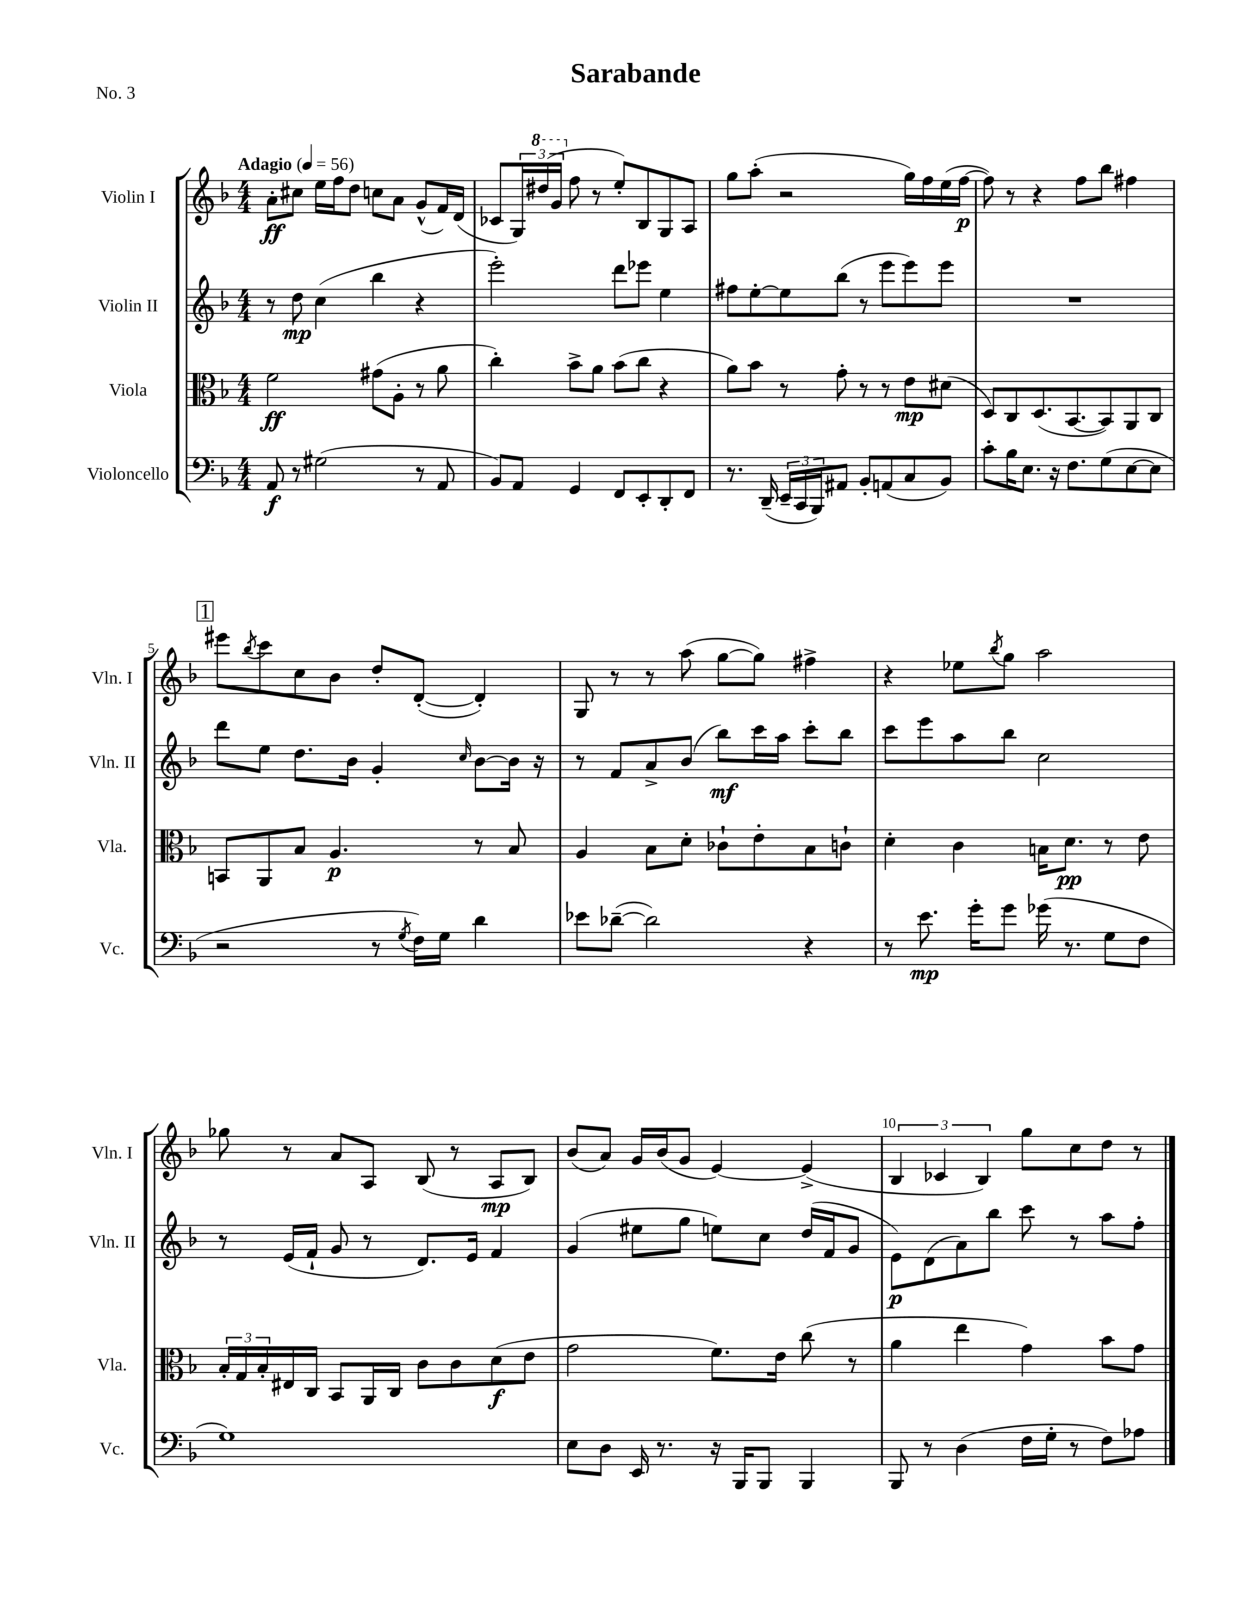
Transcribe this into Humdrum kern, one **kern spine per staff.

**kern	**dynam	**kern	**dynam	**kern	**dynam	**kern	**dynam
*part4	*part4	*part3	*part3	*part2	*part2	*part1	*part1
*staff4	*staff4	*staff3	*staff3	*staff2	*staff2	*staff1	*staff1
*I"Violoncello	*	*I"Viola	*	*I"Violin II	*	*I"Violin I	*
*I'Vc.	*	*I'Vla.	*	*I'Vln. II	*	*I'Vln. I	*
*clefF4	*	*clefC3	*	*clefG2	*	*clefG2	*
*k[b-]	*	*k[b-]	*	*k[b-]	*	*k[b-]	*
*M4/4	*	*M4/4	*	*M4/4	*	*M4/4	*
*MM56	*	*MM56	*	*MM56	*	*MM56	*
=1	=1	=1	=1	=1	=1	=1	=1
!	!	!	!	!	!	!LO:TX:a:B:t=Adagio	!
8AA/	f	2f\	ff	8r	.	8a'\L	ff
8r	.	.	.	8dd\	mp	8cc#X\J	.
(2G#X\	.	.	.	(4cc\	.	16ee\LL	.
.	.	.	.	.	.	16ff\J	.
.	.	.	.	.	.	8dd\J	.
.	.	(8g#X\L	.	4bb-\	.	8ccn\L	.
.	.	8A'\J	.	.	.	8a\J	.
8r	.	8r	.	4r	.	(8g^^/L	.
8AA/	.	8a\	.	.	.	16f/L)	.
.	.	.	.	.	.	(16d/JJ	.
=2	=2	=2	=2	=2	=2	=2	=2
8BB-/L)	.	4cc'\)	.	2eee'\)	.	8c-X/L	.
8AA/J	.	.	.	.	.	24G/L)	.
*	*	*	*	*	*	*8va	*
.	.	.	.	.	.	(24ddd#X/	.
.	.	.	.	.	.	24gg/JJ	.
*	*	*	*	*	*	*X8va	*
4GG/	.	8b-^\L	.	.	.	8ff\	.
.	.	8a\J	.	.	.	8r	.
8FF/L	.	(8b-\L	.	8ddd\L	.	8ee'/L)	.
8EE'/	.	8cc\J	.	8eee-X\J	.	8B-/	.
8DD'/	.	4r	.	4ee\	.	8G/	.
8FF/J	.	.	.	.	.	8A/J	.
=3	=3	=3	=3	=3	=3	=3	=3
8.r	.	8a\L)	.	8ff#X\L	.	8gg\L	.
.	.	8b-\J	.	[8ee'\	.	(8aa'\J	.
(16DD~/	.	.	.	.	.	.	.
24EE~/LL	.	8r	.	8ee\]	.	2r	.
24CC/	.	.	.	.	.	.	.
24BBB-/J)	.	.	.	.	.	.	.
8AA#X/J	.	8g'\	.	(8bb-\J	.	.	.
8BB-'/L	.	8r	.	8r	.	.	.
(8AAn/	.	8r	.	8eee\L	.	.	.
8C/	.	8e\L	mp	8eee\)	.	16gg\LL)	.
.	.	.	.	.	.	16ff\	.
8BB-/J)	.	(8d#X\J	.	8eee\J	.	(16ee\	.
.	.	.	.	.	.	[16ff\JJ	p
=4	=4	=4	=4	=4	=4	=4	=4
8c'\L	.	8D/L)	.	1r	.	8ff\])	.
16B-\K	.	8C/	.	.	.	8r	.
8.E\J	.	.	.	.	.	.	.
.	.	(8.D/	.	.	.	4r	.
16r	.	.	.	.	.	.	.
8.F\L	.	[8.BB-/	.	.	.	.	.
.	.	.	.	.	.	8ff\L	.
(8G\	.	8BB-/])	.	.	.	8bb-\J	.
[8E\	.	8AA/	.	.	.	4ff#X\	.
8E\J]	.	8C/J	.	.	.	.	.
!!LO:LB:g=z
!!LO:REH:place=s1:t=1
=5	=5	=5	=5	=5	=5	=5	=5
2r	.	8BBn/L	.	8ddd\L	.	8eee#X\L	.
.	.	.	.	.	.	8qbb-/	.
.	.	8AA/	.	8ee\J	.	8ccc\	.
.	.	8B-/J	.	8.dd\L	.	8cc\	.
.	.	4.A/	p	.	.	8b-\J	.
.	.	.	.	16b-\Jk	.	.	.
8r	.	.	.	4g'/	.	8dd'/L	.
8qG/	.	.	.	.	.	.	.
16F\LL)	.	.	.	.	.	([8d'/J	.
16G\JJ	.	.	.	.	.	.	.
.	.	.	.	16qqcc/	.	.	.
4d\	.	8r	.	[8b-\L	.	4d'/])	.
.	.	8B-/	.	16b-\Jk]	.	.	.
.	.	.	.	16r	.	.	.
=6	=6	=6	=6	=6	=6	=6	=6
8e-X\L	.	4A/	.	8r	.	8G/	.
([8d-X~\J	.	.	.	8f/L	.	8r	.
2d-\])	.	8B-\L	.	8a^/	.	8r	.
.	.	8d'\J	.	(8b-/J	.	(8aa\	.
.	.	8c-X`\L	.	8bb-\L)	mf	[8gg\L	.
.	.	8e'\	.	16ccc\L	.	8gg\J])	.
.	.	.	.	16aa\JJ	.	.	.
4r	.	8B-\	.	8ccc'\L	.	4ff#X^\	.
.	.	8cn`\J	.	8bb-\J	.	.	.
=7	=7	=7	=7	=7	=7	=7	=7
8r	.	4d'\	.	8ccc\L	.	4r	.
8.e\	mp	.	.	8eee\	.	.	.
.	.	4c\	.	8aa\	.	8ee-X\L	.
16g'\KL	.	.	.	.	.	.	.
.	.	.	.	.	.	8qbb-/	.
8g\J	.	.	.	8bb-\J	.	8gg\J	.
(16g-X\	.	16Bn\KL	.	2cc\	.	2aa\	.
8.r	.	8.d\J	pp	.	.	.	.
8G\L	.	8r	.	.	.	.	.
8F\J	.	8e\	.	.	.	.	.
!!LO:LB:g=z
=8	=8	=8	=8	=8	=8	=8	=8
1G)	.	24B-'/LL	.	8r	.	8gg-X\	.
.	.	24G/	.	.	.	.	.
.	.	24B-'/	.	.	.	.	.
.	.	16E#X/	.	(16e/LL	.	8r	.
.	.	16C/JJ	.	16f`/JJ	.	.	.
.	.	8BB-/L	.	8g/	.	8a/L	.
.	.	16AA/L	.	8r	.	8A/J	.
.	.	16C/JJ	.	.	.	.	.
.	.	8c\L	.	8.d/L)	.	(8B-/	.
.	.	8c\	.	.	.	8r	.
.	.	.	.	16e/Jk	.	.	.
.	.	(8d\	f	4f/	.	8A/L	mp
.	.	8e\J	.	.	.	8B-/J)	.
=9	=9	=9	=9	=9	=9	=9	=9
8E\L	.	2g\	.	(4g/	.	(8b-/L	.
8D\J	.	.	.	.	.	8a/J)	.
16EE/	.	.	.	8ee#X\L	.	16g/LL	.
8.r	.	.	.	.	.	(16b-/J	.
.	.	.	.	8gg\J	.	8g/J	.
16r	.	8.f\L)	.	8een\L)	.	[4e/)	.
16BBB-/KL	.	.	.	.	.	.	.
8BBB-/J	.	.	.	8cc\J	.	.	.
.	.	16e\Jk	.	.	.	.	.
4BBB-/	.	(8cc\	.	(16dd/LL	.	(4e^/]	.
.	.	.	.	16f/J	.	.	.
.	.	8r	.	8g/J	.	.	.
=10	=10	=10	=10	=10	=10	=10	=10
8BBB-/	.	4a\	.	8e\L)	p	6B-/	.
8r	.	.	.	(8d\	.	.	.
.	.	.	.	.	.	6c-X/	.
(4D\	.	4ee\	.	8a\)	.	.	.
.	.	.	.	.	.	6B-/)	.
.	.	.	.	8bb-\J	.	.	.
16F\LL	.	4g\)	.	8ccc\	.	8gg\L	.
16G'\JJ	.	.	.	.	.	.	.
8r	.	.	.	8r	.	8cc\	.
8F\L)	.	8b-\L	.	8aa\L	.	8dd\J	.
8A-X\J	.	8g\J	.	8ff'\J	.	8r	.
==	==	==	==	==	==	==	==
*-	*-	*-	*-	*-	*-	*-	*-
